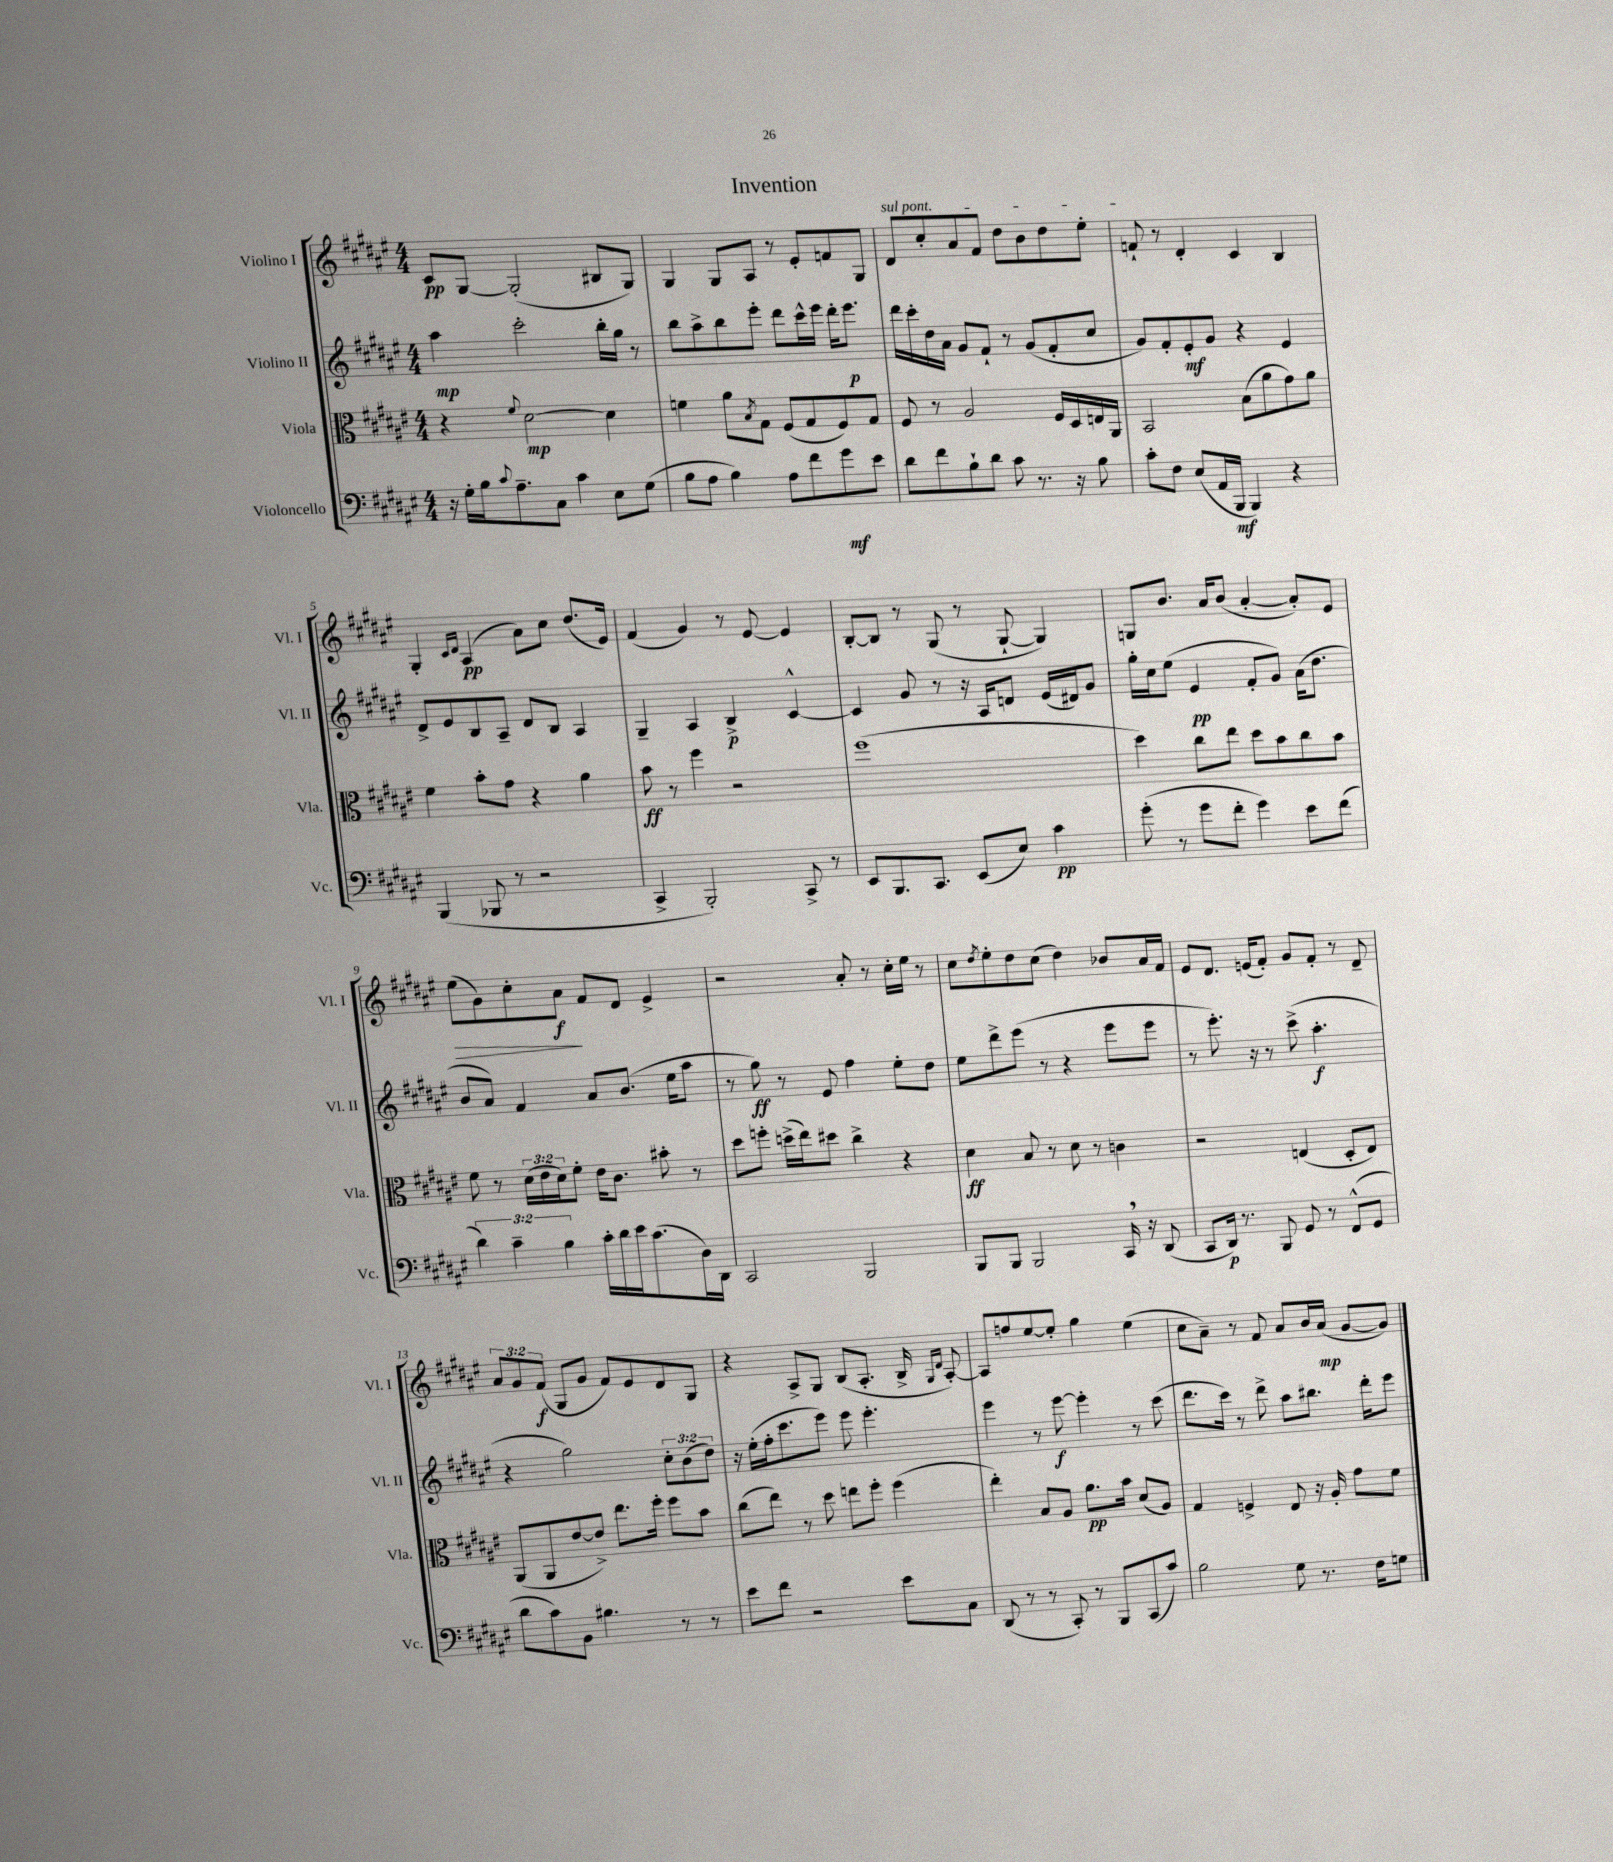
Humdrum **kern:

**kern	**dynam	**kern	**dynam	**kern	**dynam	**kern	**dynam
*part4	*part4	*part3	*part3	*part2	*part2	*part1	*part1
*staff4	*staff4	*staff3	*staff3	*staff2	*staff2	*staff1	*staff1
*I"Violoncello	*	*I"Viola	*	*I"Violino II	*	*I"Violino I	*
*I'Vc.	*	*I'Vla.	*	*I'Vl. II	*	*I'Vl. I	*
*clefF4	*	*clefC3	*	*clefG2	*	*clefG2	*
*k[f#c#g#d#a#e#]	*	*k[f#c#g#d#a#e#]	*	*k[f#c#g#d#a#e#]	*	*k[f#c#g#d#a#e#]	*
*M4/4	*	*M4/4	*	*M4/4	*	*M4/4	*
=1	=1	=1	=1	=1	=1	=1	=1
16r	.	4r	.	4aa#\	mp	8c#/L	pp
16G#'\LL	.	.	.	.	.	.	.
16B\J	.	.	.	.	.	[8G#/J	.
8qqc#/	.	.	.	.	.	.	.
8.A#~\	.	.	.	.	.	.	.
.	.	8qqf#/	.	.	.	.	.
.	.	[2d#\	mp	2ccc#'\	.	(2G#'/]	.
8C#\J	.	.	.	.	.	.	.
4c#\	.	.	.	.	.	.	.
8E#\L	.	4d#\]	.	16bb'\LL	.	8B#X/L	.
.	.	.	.	16gg#\JJ	.	.	.
(8G#\J	.	.	.	8r	.	8G#/J)	.
=2	=2	=2	=2	=2	=2	=2	=2
8B\L	.	4fn\	.	8bb\L	.	4G#/	.
8A#\J	.	.	.	8aa#^\	.	.	.
4B\)	.	8a#\L	.	8bb\	.	8G#/L	.
.	.	8qB/	.	.	.	.	.
.	.	8G#\J	.	8eee#'\J	.	8A#/J	.
8A#\L	.	(8F#/L	.	8ddd#\L	.	8r	.
8f#\	.	8G#/	.	16ccc#^^\L	.	8e#'/L	.
.	.	.	.	16eee#\JJ	.	.	.
8g#\	mf	8F#/)	.	16ddd#'\KL	.	8fn/	.
.	.	.	.	8.eee#\J	p	.	.
8e#\J	.	8G#/J	.	.	.	8G#/J	.
=3	=3	=3	=3	=3	=3	=3	=3
!	!	!	!	!	!	!LO:TX:a:i:t=sul pont.	!
8d#\L	.	8F#/	.	16ddd#\LL	.	8d#/L	.
.	.	.	.	16ccc#'\	.	.	.
8f#\	.	8r	.	16dd#\	.	8cc#'/	.
.	.	.	.	16a#\JJ	.	.	.
8B`\	.	2A#/	.	8g#/L	.	8a#/	.
8d#\J	.	.	.	8f#`/J	.	8f#/J	.
8c#\	.	.	.	8r	.	8dd#\L	.
8.r	.	.	.	(8g#/L	.	8b\	.
.	.	16F#/LL	.	8f#'/	.	8dd#\	.
16r	.	16D#/	.	.	.	.	.
8B\	.	16En/	.	8cc#/J	.	8ee#'\J	.
.	.	16AA#/JJ	.	.	.	.	.
=4	=4	=4	=4	=4	=4	=4	=4
8c#'\L	.	2BB/	.	8g#/L)	.	8fn`/	.
8F#\J	.	.	.	8f#'/	.	8r	.
(8E#/L	.	.	.	8e#'/	mf	4d#'/	.
16AA#/L	.	.	.	8g#/J	.	.	.
16BBB/JJ	mf	.	.	.	.	.	.
4BBB/)	.	(8B\L	.	4r	.	4c#/	.
.	.	8a#\	.	.	.	.	.
4r	.	8g#\)	.	4e#/	.	4B/	.
.	.	8a#\J	.	.	.	.	.
!!LO:LB:g=z
=5	=5	=5	=5	=5	=5	=5	=5
(4BBB/	.	4f#\	.	8d#^/L	.	4G#'/	.
.	.	.	.	8e#/	.	.	.
.	.	.	.	.	.	16qqc#/LL	.
.	.	.	.	.	.	16qqd#/JJ	.
8BBB-X/	.	8b'\L	.	8B/	.	(4A#/	pp
8r	.	8g#\J	.	8A#~/J	.	.	.
2r	.	4r	.	8d#/L	.	8a#\L)	.
.	.	.	.	8B/J	.	8cc#\J	.
.	.	4a#\	.	4A#/	.	(8.dd#/L	.
.	.	.	.	.	.	16e#/Jk)	.
=6	=6	=6	=6	=6	=6	=6	=6
4CC#^/	.	8b\	ff	4G#~/	.	(4f#/	.
.	.	8r	.	.	.	.	.
2BBB'/)	.	4ff#\	.	4A#/	.	4g#/)	.
.	.	2r	.	4B^/	p	8r	.
.	.	.	.	.	.	[8e#/	.
8CC#^/	.	.	.	[4c#^^/	.	4e#/]	.
8r	.	.	.	.	.	.	.
=7	=7	=7	=7	=7	=7	=7	=7
8EE#/L	.	(1ff#	.	4c#/]	.	[8B'/L	.
8.BBB/	.	.	.	.	.	8B/J]	.
.	.	.	.	8g#/	.	8r	.
8.CC#/J	.	.	.	.	.	.	.
.	.	.	.	8r	.	(8G#/	.
(8EE#/L	.	.	.	16r	.	8r	.
.	.	.	.	16A#/KL	.	.	.
8E#/J)	.	.	.	8dn/J	.	[8G#`/	.
4c#\	pp	.	.	(16e#/LL	.	4G#/])	.
.	.	.	.	16d#X/J)	.	.	.
.	.	.	.	8g#/J	.	.	.
=8	=8	=8	=8	=8	=8	=8	=8
(8g#'\	.	4dd#\)	.	16gg#'\LL	.	8Gn/L	.
.	.	.	.	16cc#\J	.	.	.
8r	.	.	.	(8ee#\J	.	8.b/J	.
8g#\L	.	8cc#\L	.	4e#/	pp	.	.
.	.	.	.	.	.	16a#/KL	.
8f#'\J	.	8ee#\J	.	.	.	(8b/J	.
4g#\)	.	8dd#\L	.	8f#'/L	.	[4a#'/	.
.	.	8b\	.	8g#/J)	.	.	.
8e#\L	.	8cc#\	.	(16a#\KL	.	8a#'/L])	.
.	.	.	.	8.dd#\J	.	.	.
(8f#\J	.	8b\J	.	.	.	8e#/J	.
!!LO:LB:g=z
=9	=9	=9	=9	=9	=9	=9	=9
!	!	!	!	!	!	!	!LO:HP:b
6d#\)	.	8f#\	.	8b/L	.	(8ee#\L	>
.	.	8r	.	8a#/J)	.	8g#\)	.
6c#~\	.	.	.	.	.	.	.
.	.	(24d#\LL	.	4f#/	.	8cc#'\	.
.	.	24e#\	.	.	.	.	.
6B\	.	24d#\J)	.	.	.	.	.
.	.	8f#'\J	.	.	.	8a#\J	f
16c#'\LL	.	16e#\KL	.	8a#/L	.	8f#/L	]
16d#\	.	8.c#\J	.	.	.	.	.
16e#\J	.	.	.	(8.b/J	.	8d#/J	.
(8.c#\	.	.	.	.	.	.	.
.	.	8b#X'\	.	.	.	4e#^/	.
.	.	.	.	16ee#\KL	.	.	.
16D#\L)	.	8r	.	8aa#\J	.	.	.
16DD#\JJ	.	.	.	.	.	.	.
=10	=10	=10	=10	=10	=10	=10	=10
2CC#/	.	8dd#\L	.	8r	.	2r	.
.	.	8ffn'\J	.	8gg#\)	ff	.	.
.	.	(16ddn^\LL	.	8r	.	.	.
.	.	16ee#\J)	.	.	.	.	.
.	.	8dd#X\J	.	8e#/	.	.	.
2BBB/	.	4cc#^\	.	4ff#\	.	8a#'/	.
.	.	.	.	.	.	8r	.
.	.	4r	.	8ee#'\L	.	16cc#'\LL	.
.	.	.	.	.	.	16ee#\JJ	.
.	.	.	.	8dd#\J	.	8r	.
=11	=11	=11	=11	=11	=11	=11	=11
8BBB/L	.	4d#\	ff	8ee#\L	.	8cc#\L	.
.	.	.	.	.	.	8qdd#/	.
8BBB/J	.	.	.	8ddd#^\	.	8ee#'\	.
2BBB/	.	8B/	.	(8eee#\J	.	8dd#\	.
.	.	8r	.	8r	.	(8cc#\J	.
.	.	8d#\	.	4r	.	4dd#\)	.
.	.	8r	.	.	.	.	.
16CC#,/	.	4cn\	.	8eee#\L	.	8b-X/L	.
16r	.	.	.	.	.	.	.
(8DD#/	.	.	.	8eee#\J	.	16a#/L	.
.	.	.	.	.	.	16f#/JJ	.
=12	=12	=12	=12	=12	=12	=12	=12
8CC#/L	.	2r	.	8r	.	8e#/L	.
16DD#/Jk)	p	.	.	8.eee#'\)	.	8.d#/J	.
8.r	.	.	.	.	.	.	.
.	.	.	.	16r	.	(16en/KL	.
8BBB/	.	.	.	8r	.	8f#'/J)	.
8GG#/	.	(4En/	.	(8ccc#^\	.	8g#/L	.
8r	.	.	.	4.aa#'\	f	8f#'/J	.
(8FF#^^/L	.	8D#'/L	.	.	.	8r	.
8GG#/J	.	8E/J)	.	.	.	8d#~/	.
!!LO:LB:g=z
=13	=13	=13	=13	=13	=13	=13	=13
8d#\L	.	(8AA#/L	.	4r	.	12a#/L	.
.	.	.	.	.	.	12g#/	.
8c#\)	.	8AA#/	.	.	.	.	.
.	.	.	.	.	.	(12f#/J	f
8BB\J	.	[8e#/	.	2gg#\)	.	8G#/L	.
4.B#X\	.	8e#^/J])	.	.	.	8g#/J	.
.	.	8.ee#\L	.	.	.	8f#/L)	.
.	.	.	.	.	.	8e#/	.
.	.	16ff#'\Jk	.	.	.	.	.
8r	.	8ff#\L	.	12cc#'\L	.	8d#/	.
.	.	.	.	(12b\	.	.	.
8r	.	8b\J	.	.	.	8G#/J	.
.	.	.	.	12dd#\J)	.	.	.
=14	=14	=14	=14	=14	=14	=14	=14
8e#\L	.	(8cc#\L	.	16r	.	4r	.
.	.	.	.	(16ee#'\LL	.	.	.
8f#\J	.	8ee#\J)	.	16ff#'\J	.	.	.
.	.	.	.	8.ccc#\	.	.	.
2r	.	8r	.	.	.	8A#^/L	.
.	.	8dd#\	.	8eee#\J)	.	8G#/J	.
.	.	8een\L	.	8eee#\	.	(8B/L	.
.	.	8ff#'\J	.	4.eee#'\	.	8.A#'/J	.
8e#\L	.	(4ff#\	.	.	.	.	.
.	.	.	.	.	.	16B^/	.
.	.	.	.	.	.	16qqG#/LL	.
.	.	.	.	.	.	16qqd#/JJ	.
8C#\J	.	.	.	.	.	[8A#'/)	.
=15	=15	=15	=15	=15	=15	=15	=15
(8DD#/	.	4ee#'\)	.	4eee#\	.	8A#/L]	.
8r	.	.	.	.	.	8ffn/	.
8r	.	8B/L	.	8r	.	[8ee#/	.
8CC#'/)	.	8A#/J	.	[8eee#\	f	8ee#'/J]	.
8r	.	8.a#\L	pp	4eee#'\]	.	4gg#\	.
8BBB/L	.	.	.	.	.	.	.
.	.	16b\Jk	.	.	.	.	.
(8CC#/	.	(8d#/L	.	8r	.	(4ee#\	.
8c#/J)	.	8A#/J)	.	(8ccc#\	.	.	.
=16	=16	=16	=16	=16	=16	=16	=16
2B\	.	4G#/	.	8.ddd#\L	.	8cc#\L	.
.	.	.	.	.	.	8a#~\J)	.
.	.	.	.	16ccc#\Jk)	.	.	.
.	.	4Fn^/	.	8r	.	8r	.
.	.	.	.	8ddd#^\	.	8f#/	.
8G#\	.	8E#/	.	8aa#\L	.	8a#/L	.
8.r	.	16r	.	8.bb#X\J	.	16b/L	.
.	.	16A#'/	.	.	.	(16a#/JJ	mp
.	.	8g#\L	.	.	.	[8g#/L	.
16F#\KL	.	.	.	16ddd#'\KL	.	.	.
8Gn\J	.	8f#\J	.	8eee#\J	.	8g#/J])	.
==	==	==	==	==	==	==	==
*-	*-	*-	*-	*-	*-	*-	*-
